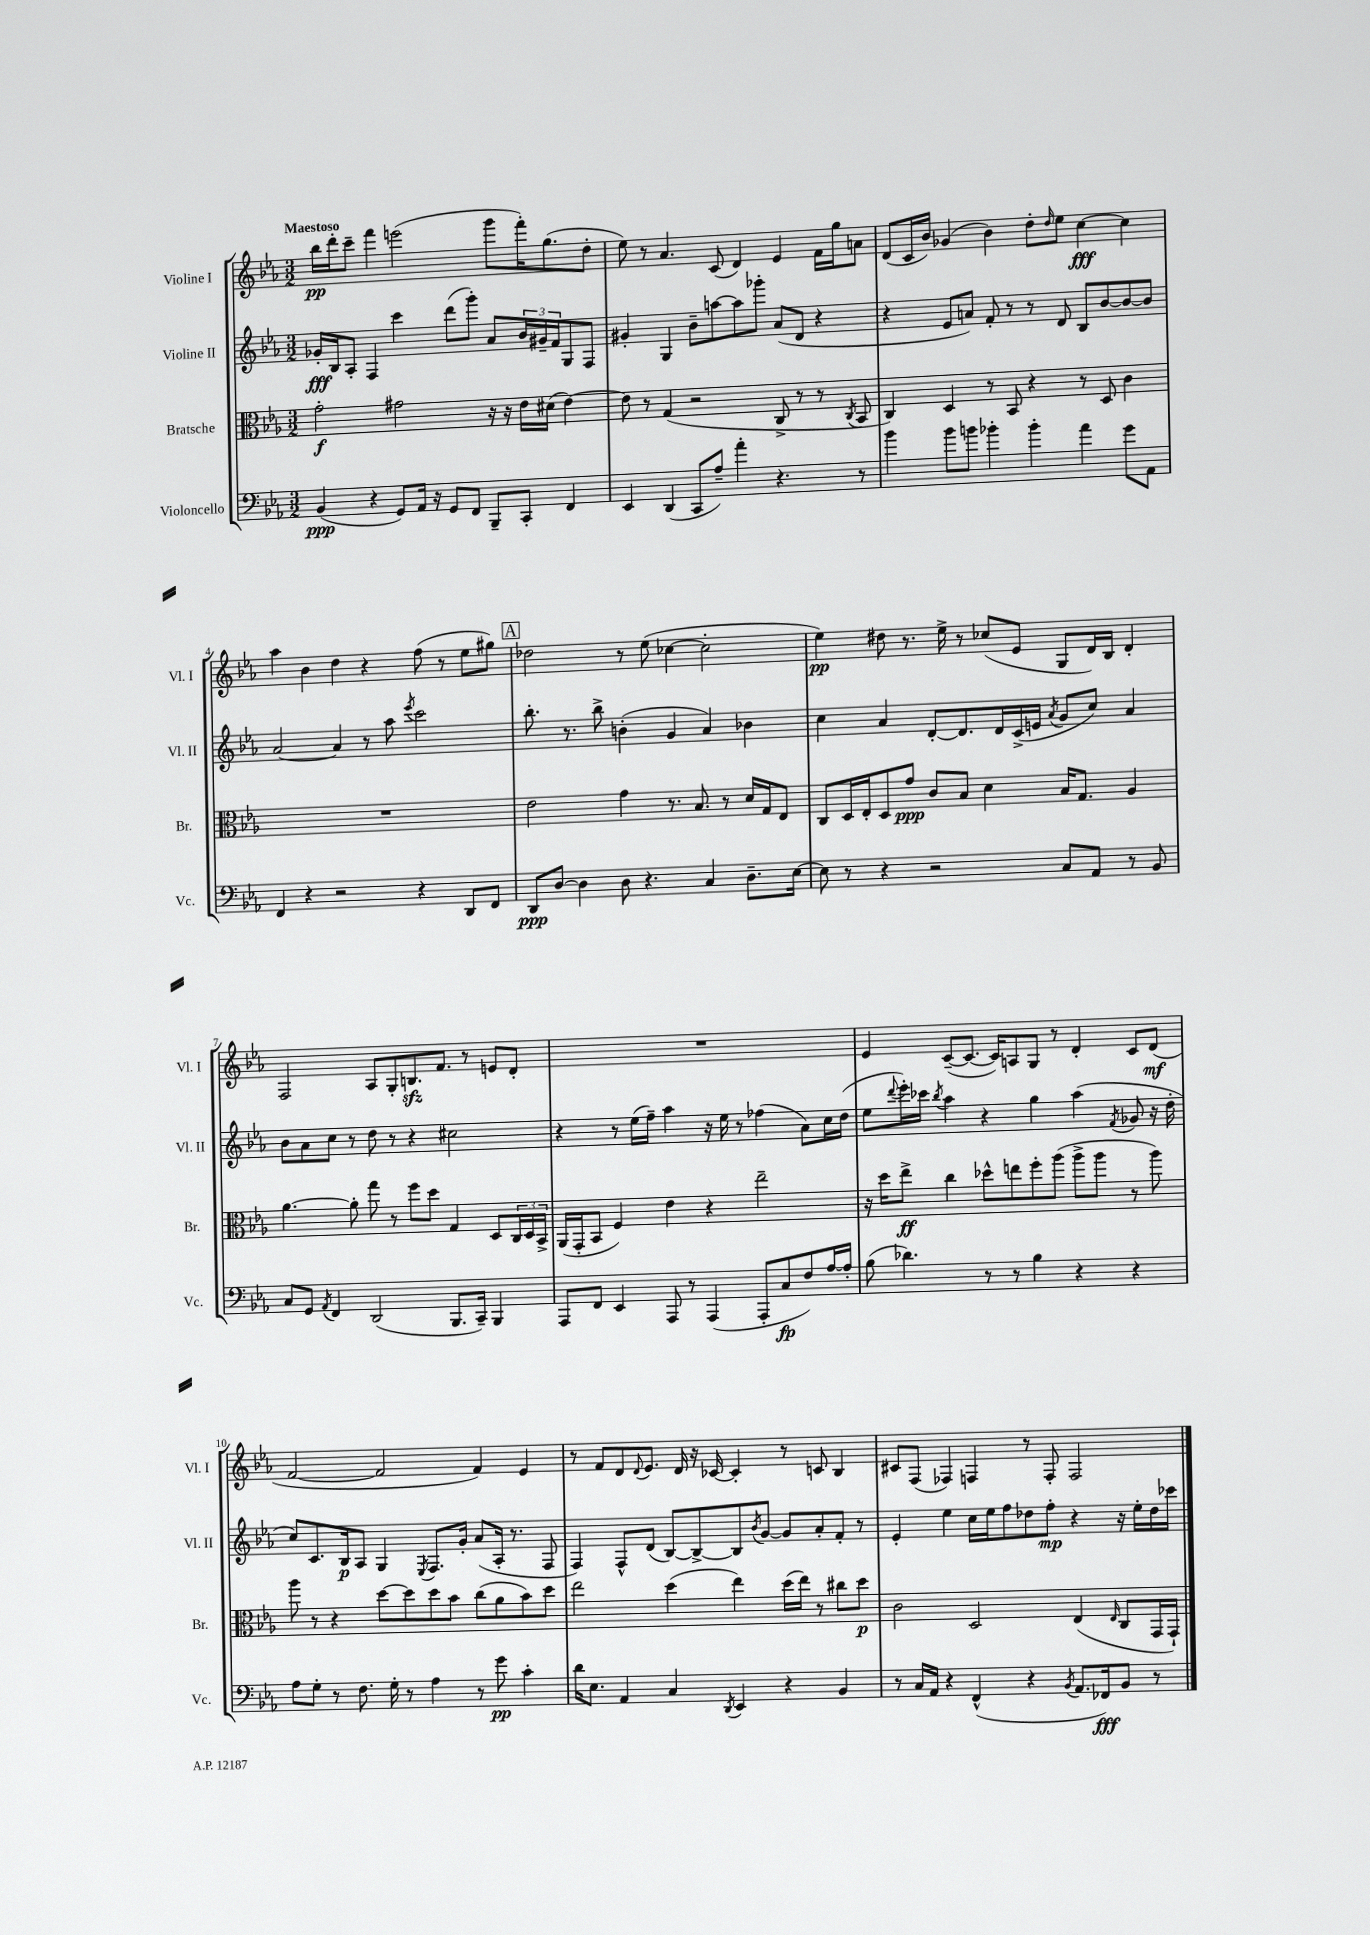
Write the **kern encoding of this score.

**kern	**kern	**kern	**kern
*staff4	*staff3	*staff2	*staff1
*clefF4	*clefC3	*clefG2	*clefG2
*k[b-e-a-]	*k[b-e-a-]	*k[b-e-a-]	*k[b-e-a-]
*M3/2	*M3/2	*M3/2	*M3/2
(4BB-	2g'	16g-'	16bb-
.	.	16B-	16ddd'
.	.	8A-'	8ccc~
4r	.	4F	4fff
8GG)	2g#	4ccc	(2eee
16AA-	.	.	.
16r	.	.	.
8GG	.	(8ddd	.
8FF	.	8ggg')	.
8BBB-~	16r	8a-	8ggg
.	16r	.	.
8CC'	16e-	24b-	16fff')
.	.	24g#~	.
.	(16d#	.	(8.gg
.	.	24f	.
4FF	[4e-)	8G	.
.	.	8F	8dd'
=	=	=	=
4EE-	8e-]	4g#'	8ee-)
.	8r	.	8r
(4DD	(4G	4G	4.a-
8CC	2r	8b-~	.
8A-~)	.	[8aa	(8c
4a-'	.	8aa]	4d)
.	.	8ggg-'	.
4.r	8C^	(8a-	4e-
.	8r	8d	.
.	8r	4r	16f
.	.	.	16gg
.	8qC	.	.
8r	8BB-	.	8a
=	=	=	=
4b-	4C)	4r	(8d
.	.	.	16c
.	.	.	16b-)
8b-	4D	8e-	(4g-
8b	.	8a)	.
4b-'	8r	8f'	4b-)
.	8BB-	8r	.
4b-'	4r	8r	8dd'
.	.	.	16qqdd
.	.	8d	8ee-
4a-	8r	8B-	[4cc
.	8D	[8b-	.
8g	4c	8b-_	4cc]
8AA-	.	8b-]	.
=	=	=	=
4FF	1.r	[2a-	4aa-
4r	.	.	4b-
2r	.	4a-]	4dd
.	.	8r	4r
.	.	8aa-	.
.	.	8qeee-	.
4r	.	2ccc	(8ff
.	.	.	8r
8DD	.	.	8ee-
8FF	.	.	8gg#)
=	=	=	=
8DD	2e-	8.bb-'	2dd-
[8D	.	.	.
.	.	8.r	.
4D]	.	.	.
.	.	8bb-^	.
8D	4g	(4b'	8r
4.r	.	.	(8ee-
.	8.r	4g	[4cc-
.	8.B-	.	.
4C	.	4a-)	2cc-']
.	8r	.	.
8.D~	16d	4b-	.
.	16G	.	.
.	8E-	.	.
[16E-	.	.	.
=	=	=	=
8E-]	8C	4cc	4ee-)
8r	16D	.	.
.	16E-'	.	.
4r	8D	4a-	8dd#
.	8g	.	8.r
2r	8c	[8d'	.
.	.	.	16ee-^
.	8B-	8.d]	8r
.	4d	.	(8cc-
.	.	16d	.
.	.	(16c^	8e-
.	.	16e	.
.	.	8qa-	.
8C	16B-	8g	8G
.	8.G	.	.
8AA-	.	8cc)	16d)
.	.	.	16B-
8r	4A-	4a-	4d'
8BB-	.	.	.
=	=	=	=
8C	[4.a-	8b-	2F
8GG	.	8a-	.
8qAA-	.	.	.
4FF	.	8cc	.
.	8a-']	8r	.
(2DD	8gg	8dd	8A-
.	8r	8r	8G'
.	8ff	4r	8.B
.	8dd	.	.
.	.	.	8.f
8.BBB-	4G	2cc#	.
.	.	.	8r
16CC~)	.	.	.
4BBB-	8D	.	8e
.	24C	.	8d'
.	24D	.	.
.	24BB-^	.	.
=	=	=	=
8AAA-	(16AA-	4r	1.r
.	16GG'	.	.
8FF	8BB-	.	.
4EE-	4F)	8r	.
.	.	(16ee-	.
.	.	16ff~)	.
8AAA-	4e-	4aa-	.
8r	.	.	.
(4AAA-	4r	16r	.
.	.	16ee-	.
.	.	8r	.
8AAA-'	2ee-~	(4ff-	.
8C	.	.	.
8F)	.	8a-)	.
[16A-	.	16cc	.
16A-']	.	(16dd	.
=	=	=	=
(8B-	16r	8ee-	4e-
.	16dd	.	.
.	.	8qqddd	.
4.d-)	8ee-^	16eee-')	.
.	.	16ccc-	.
.	.	8qbb-	.
.	4cc	4aa-	([8c~
.	.	.	8.c_
8r	8dd-^^	4r	.
.	.	.	16c])
8r	8ee	.	8A
4B-	8ff'	4gg	8G
.	(8aa-	.	8r
4r	8aa-^	(4aa-	4d'
.	8aa-	.	.
.	.	8qf	.
4r	8r	8g-	8c
.	8aa-)	16r	(8d
.	.	16dd'	.
=	=	=	=
8A-	8aa-	8cc)	[2f
8G'	8r	8.c	.
8r	4r	.	.
.	.	16B-	.
8.F	.	8A-	.
.	[8dd	4G	2f]
16G'	.	.	.
8r	8dd]	.	.
.	.	8qE-	.
4A-	8dd	8.F	.
.	8b-	.	.
.	.	16g'	.
8r	(8cc	(8a-	4f)
8g	8a-	16A-'	.
.	.	8.r	.
4c'	8b-)	.	4e-
.	8dd	8F	.
=	=	=	=
16d	2ee-	4F)	8r
8.E-	.	.	.
.	.	.	8f
4AA-	.	8F^^	8d
.	.	.	8qqd
.	.	(8d	8.e-
4C	(4dd	[8B-)	.
.	.	.	16d
.	.	8B-^_	16r
.	.	.	[16c-
8qDD	.	.	.
4EE-	4ee-)	8B-]	4c-']
.	.	8qb-	.
.	.	[8g	.
4r	(16dd	8g]	8r
.	16ee-)	.	.
.	8r	8a-'	8c
4BB-	8cc#	8f'	4B-
.	8dd	8r	.
=	=	=	=
8r	2c	4e-'	8c#
16C	.	.	(8F
16AA-	.	.	.
4r	.	4ee-	4F-)
(4FF^^	2D	16cc	4F
.	.	16ee-	.
.	.	8ff	.
4r	.	8dd-	8r
.	.	8ff'	8F'
8qBB-	.	.	.
8.AA-	(4E-	4r	2F
16FF-)	.	.	.
.	16qqE-	.	.
8BB-	8C	16r	.
.	.	16ee-'	.
8r	16GG	16dd-	.
.	16GG`)	16ccc-	.
==	==	==	==
*-	*-	*-	*-
